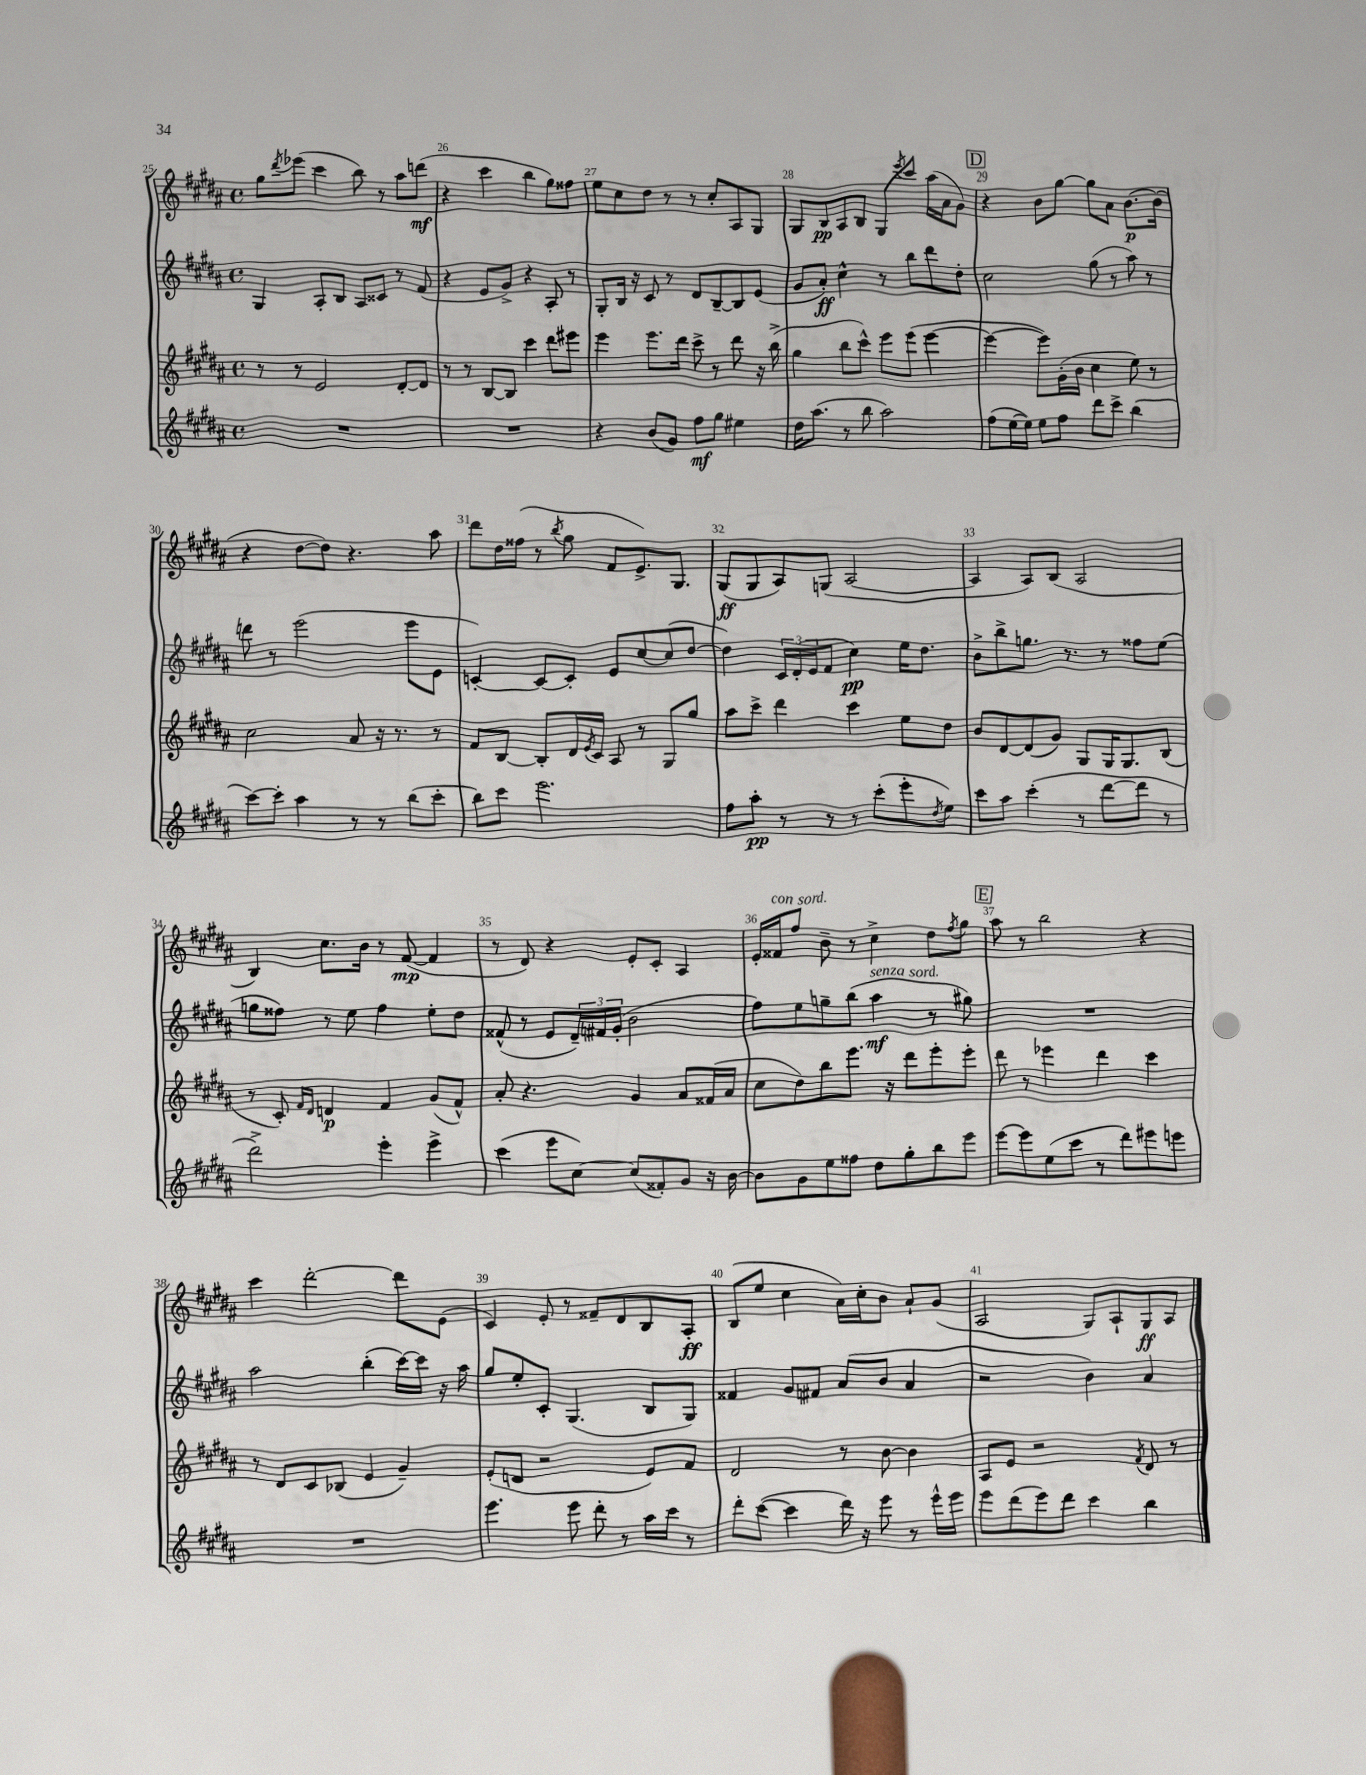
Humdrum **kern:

**kern	**kern	**kern	**kern
*staff4	*staff3	*staff2	*staff1
*clefG2	*clefG2	*clefG2	*clefG2
*k[f#c#g#d#a#]	*k[f#c#g#d#a#]	*k[f#c#g#d#a#]	*k[f#c#g#d#a#]
*M4/4	*M4/4	*M4/4	*M4/4
*met(c)	*met(c)	*met(c)	*met(c)
1r	8r	4G#	8gg#
.	.	.	8qddd#
.	8r	.	(8eee-
.	2e	8A#'	4ccc#
.	.	8B	.
.	.	8A#	8bb)
.	.	8c##	8r
.	[8d#'	8r	8aa#
.	8d#]	(8f#	(8ddd
=	=	=	=
1r	8r	4r	4r
.	8r	.	.
.	[8B	8e	4ccc#
.	8B]	8g#^)	.
.	4ccc#	4r	4bb
.	8ddd#	8A#'	8gg#)
.	8eee#	8r	8ff##
=	=	=	=
4r	4eee	8G#'	8ee
.	.	16B	8cc#
.	.	16r	.
(8b	8.eee	8c#	8dd#
8g#)	.	8r	8r
.	16ddd#	.	.
8ff#	8ccc#^	8d#	8r
8gg#	8r	[8B~	8cc#'
4ee#	8ddd#	8B]	8A#
.	16r	(8e	8G#
.	(16bb^	.	.
=	=	=	=
16dd#	4gg#	8g#	8G#
(8.aa#	.	.	.
.	.	8a#')	8B
8r	8bb	4cc#^^	8A#
8bb	8ccc#^^)	.	8B
2aa#)	8eee	8r	8G#
.	.	.	8qeee
.	(8eee	8bb	8ccc#
.	[4eee	8ddd#	(16aa#
.	.	.	16a#
.	.	8dd#'	8g#)
=	=	=	=
(8ff#	4eee_	2cc#	4r
[16ee	.	.	.
16ee])	.	.	.
8ee	8eee])	.	8b
8ff#	(16g#'	.	[8gg#
.	16b	.	.
8ddd#	4cc#	(8gg#	8gg#]
8ccc#^	.	8r	8a#
(4bb	8ee)	8aa#)	[8.b
.	8r	8r	.
.	.	.	(16b]
=	=	=	=
[8ccc#)	2cc#	8ddd	4r
8ccc#']	.	8r	.
4aa#	.	(2eee	[8dd#
.	.	.	8dd#])
8r	8a#	.	4.r
8r	16r	.	.
.	8.r	.	.
(8bb	.	8eee	.
8ccc#'	8r	8e	8aa#
=	=	=	=
8bb)	8f#	[4c')	8ddd#
8ccc#	[8B	.	16dd#
.	.	.	(16ff##
2.eee	8B']	8c_	8r
.	.	.	8qbb
.	16d#	8c']	8gg#
.	8qe	.	.
.	16c#	.	.
.	8A#	8e	8f#
.	8r	[8cc#	8.e^)
.	8G#	(8cc#]	.
.	.	.	8.G#
.	8gg#	[8dd#	.
=	=	=	=
8ff#	8aa#	4dd#])	(8G#
8aa#'	8ccc#^	.	8G#
8r	4ddd#	24c#	8A#)
.	.	(24d#'	.
.	.	24e	.
8r	.	8f#	(8G
8r	4ccc#	4cc#)	[2A#
(8ccc#'	.	.	.
8eee'	8ee	16ee	.
.	.	8.dd#	.
8qdd#	.	.	.
8ee)	8dd#	.	.
=	=	=	=
8ccc#	8b	8b^	4A#]
8aa#	[8d#	8bb^	.
(4ccc#'	(8d#]	8.gg	8A#)
.	8g#)	.	(8B
.	.	8.r	.
8r	8G#	.	2A#
[8ddd#	16G#	8r	.
.	8.G#	.	.
8ddd#]	.	8ff##	.
8r	(8B	(8ee	.
=	=	=	=
2ddd#^)	8r	8gg	4B)
.	8c#')	8ff##)	.
.	16qqf#	.	.
.	16qqd#	.	.
.	4d	8r	8.cc#
.	.	8ee	.
.	.	.	16b
4eee'	4f#	4ff##	8r
.	.	.	([8f#
4eee^	(8g#	8ee'	4f#]
.	8f#^^)	8dd#	.
=	=	=	=
(4ccc#	8a#'	(8f##^^	8r
.	4.r	8r	8d#)
8eee	.	8e	4r
[8cc#)	.	24d#~)	.
.	.	24f#	.
.	.	(24g#'	.
(8cc#]	4g#	2b	8e'
8f##')	.	.	8c#'
8g#	8a#	.	4A#
16r	(16f##	.	.
[16b	16a#	.	.
=	=	=	=
8b]	8cc#	8ff#)	16e'
.	.	.	16f##
8g#	8dd#)	8ee	8ff#
8ee	8bb	8gg~	8b~
8ff##	8.eee	(8bb	8r
8dd#	.	4aa#	4cc#^
.	16r	.	.
8gg#'	8ddd#	.	.
8bb	8eee'	8r	8dd#
.	.	.	8qff#
8eee	8eee'	8gg#)	8gg#
=	=	=	=
[8eee	8ddd#	1r	8aa#
8eee]	8r	.	8r
(8ee	4eee-	.	2bb
8ccc#	.	.	.
8r	4ddd#	.	.
8ddd#)	.	.	.
8eee#	4ccc#	.	4r
8eee	.	.	.
=	=	=	=
1r	8r	2aa#	4ccc#
.	8d#	.	.
.	8c#	.	[2ddd#'
.	(8B-	.	.
.	4e	(4bb'	.
.	4g#~)	[16ccc#)	8ddd#]
.	.	16ccc#]	.
.	.	16r	(8e
.	.	16aa#	.
=	=	=	=
4.eee	(8e'	8gg#	4c#)
.	8d	8ee'	.
.	2r	8c#'	8e'
8eee	.	(4.G#	8r
8ddd#'	.	.	8f##~
8r	.	.	8d#
16aa#	8e)	8B	8B
16ccc#	.	.	.
8r	8f#	8G#)	8A#'
=	=	=	=
8ddd#'	2d#	4f##	(8B
([8ccc#	.	.	8ee
4ccc#]	.	8g#	4cc#
.	.	8f#	.
16ddd#)	8r	(8a#	16a#)
16r	.	.	16cc#'
8eee	[8b	8b	8b
8r	4b]	4a#	8a#`
16eee^^	.	.	(8g#
16eee	.	.	.
=	=	=	=
8eee	8A#	2r	2A#
(8ddd#	8e	.	.
8eee)	2r	.	.
8ddd#	.	.	.
4ccc#	.	4b)	8G#)
.	.	.	8A#`
.	8qf#	.	.
4bb	8d#	4a#	8G#
.	8r	.	8A#
==	==	==	==
*-	*-	*-	*-
